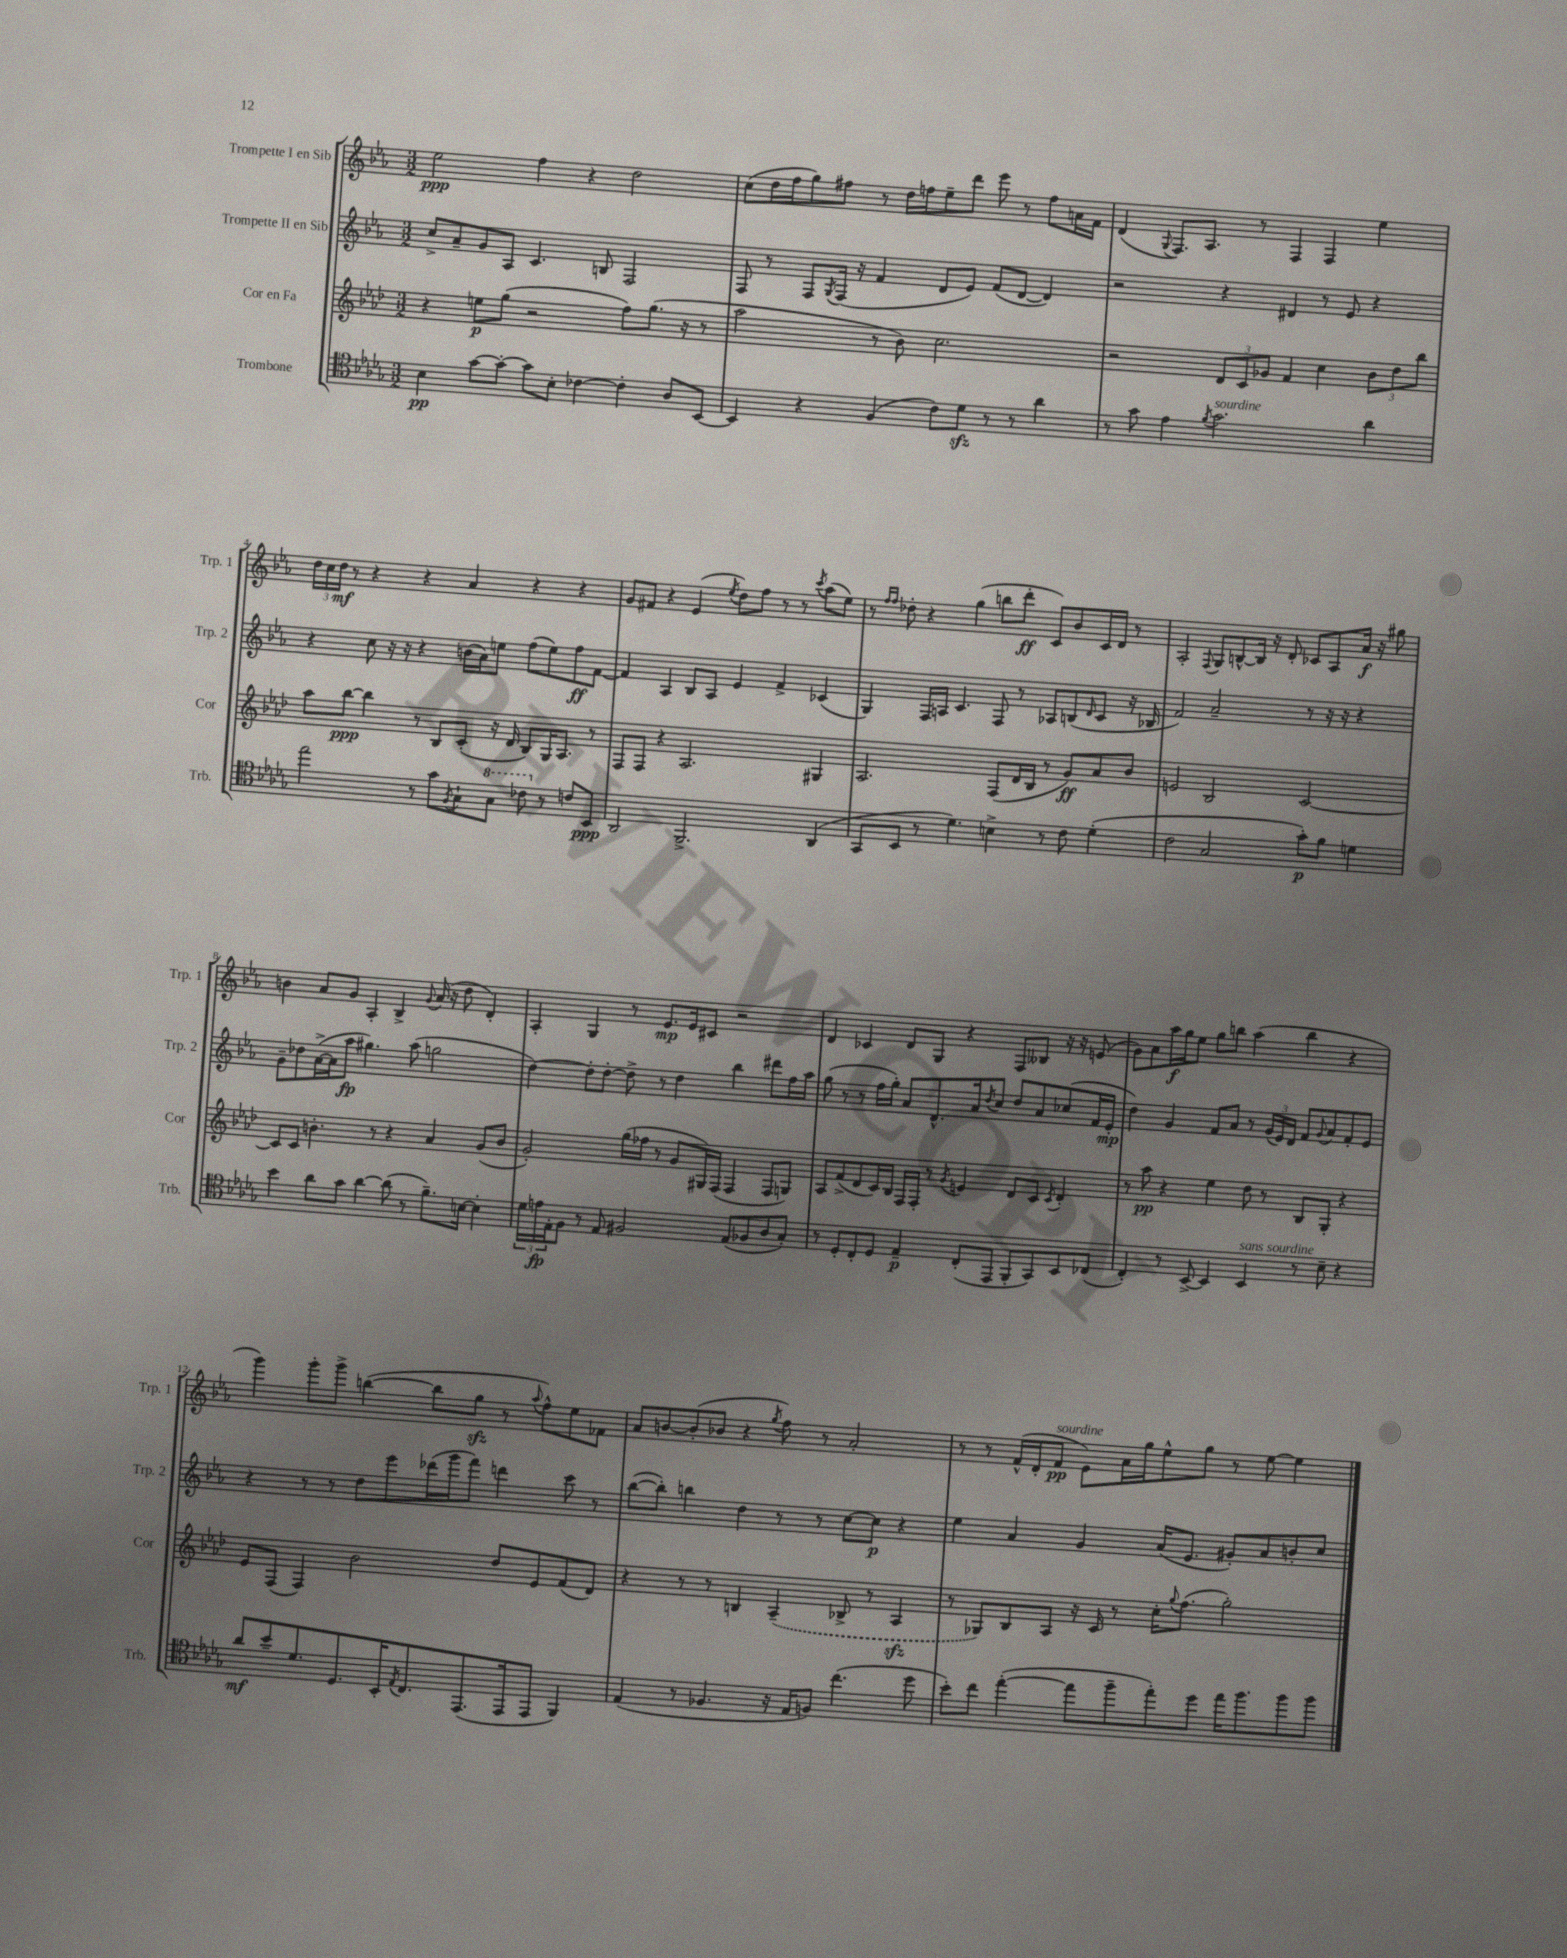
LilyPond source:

<<
\new StaffGroup <<
\new Staff = "s0" \with { instrumentName = "Trompette I en Sib" shortInstrumentName = "Trp. 1" } {
    \clef treble \key ees \major \numericTimeSignature \time 3/2
    ees''2\ppp f''4 r4 d''2 |
    c''8( d''16 f''16 g''8) fis''8 r8 d''16 f''16 ees''8-- d'''8 ees'''8 r8 f''8 a'16 f'16 |
    d'4( \appoggiatura { g8 } f8.) aes8. r8 f4 f4 ees''4 |
    \tuplet 3/2 { d''16 c''16 d''16\mf } r8 r4 r4 aes'4 r4 r4 |
    g'8 fis'8 r4 ees'4( \acciaccatura { ees''8 } d''8) f''8 r8 r8 \acciaccatura { c'''8 } aes''8( ees''8) |
    r8 \grace { f''16 f''16 } des''8-. r4 g''4( b''8 d'''8-.\ff c'8) bes'8 c'16 d'16 r8 |
    aes2-. \appoggiatura { f8 } g8 b8~-^ b16 r16 d'8-. ces'8 aes8 aes'16\f r16 gis''8 |
    b'4 aes'8 g'8 aes4-. bes4-> \appoggiatura { g'8 } aes'16( r16 d''8 d'4-.) |
    aes4-. g4 r8 ees'8.\mp ees'16 cis'8 r2 |
    d'4 ces'4 d'8 g8 r4 f8 beses8 r16 r16 e'8( |
    g'8) aes'8 aes''16\f g''16 ees''8 g''8 b''8 aes''4( b''4 r4 |
    g'''4) g'''8-. g'''8-> b''4~( b''8 g''8\sfz r8 \appoggiatura { aes''8 } f''8-^) ees''8 fes'8 |
    aes'8 b'8~ b'8-.( bes'8 r4 \acciaccatura { g''8 } f''8) r8 aes'2-. |
    r8 r8 f'16-^( d'16-. f'8\pp^\markup { \italic "sourdine" } ees'8) aes'16 g''16 ees''8-^ g''8 r8 ees''8~ ees''4 \bar "|." |
}
\new Staff = "s1" \with { instrumentName = "Trompette II en Sib" shortInstrumentName = "Trp. 2" } {
    \clef treble \key ees \major \numericTimeSignature \time 3/2
    c''8-> aes'8-- g'8 aes8 c'4. b8 f2 |
    f8 r8 f8 \acciaccatura { g8 } f16( r16 f'4 d'8 ees'8) f'8( d'8~ d'4) |
    r2 r4 dis'4 r8 ees'8 r4 |
    r4 c''8 r16 r16 r4 b'16( aes'16) e''8 f''8( e''8) f''8\ff f'8~ |
    f'4 aes4 bes8 aes8 ees'4 f'4-> ces'4( |
    g4) f16 a16 c'4. f8 r8 aes8 b8( \grace { d'16 } c'8 r16 bes16 |
    f'2) aes'2-- r8 r16 r16 r4 |
    g'8-- des''8 aes'16~->( aes'16 aes''8\fp gis''4.) aes''8( g''2 |
    d''4~) d''8-. d''8~-. d''8-> r8 d''4 bes''4 dis'''8 f''16 aes''16 |
    g''8( r8 r8 f''16 g''16-.) aes'8 d'8.-^ aes'16 \acciaccatura { d''8 } c''8 d''8 aes'8 ces''8( f'16 ees'16-.\mp |
    d''4) g'4 f'8 aes'8 r8 \tuplet 3/2 { g'16( ees'16) d'16 } f'8 \appoggiatura { g'8 } aes'8 f'8-. ees'8 |
    r4 r8 r8 d''8 ees'''8 des'''16( g'''16 f'''8) d'''4 c'''8 r8 |
    bes''8~( bes''8-.) b''4 d''4 r8 r8 c''8~ c''8\p r4 |
    ees''4 aes'4 g'4 aes'16( ees'8. gis'8-.) aes'8 b'8-. c''8 \bar "|." |
}
\new Staff = "s2" \with { instrumentName = "Cor en Fa" shortInstrumentName = "Cor" } {
    \clef treble \key aes \major \numericTimeSignature \time 3/2
    r4 e''8\p g''8( r2 f''8) g''8.( r16 r8 |
    aes''2 r8 bes'8) c''2. |
    r2 \tuplet 3/2 { des'8 c'8 ges'8 } f'4 c''4 \tuplet 3/2 { bes'8 des''8 bes''8 } |
    aes''8 bes''8~\ppp bes''4 r8 bes8 c'8-.( r16 des'16 bes8) g16 aes8. r8 |
    f8 f8 r4 aes2. gis4 |
    aes2. f8( des'16 bes16 r8 g'8\ff) aes'8 bes'8 |
    e'2 bes2 c'2~ |
    c'8 c'8 b'4.-. r8 r4 aes'4 g'8( b'8 |
    g'2-.) g''16( fes''16 r8 g'8 gis16) f16( f4 f8 g8) |
    aes8 f'8->( des'8 c'16) bes16 f16 f16-. r8 \acciaccatura { g'8 } e'4 des'8 c'8 \acciaccatura { c'8 } des'4-. |
    r8 aes''8\pp r4 ees''4 des''8 r8 bes8 g8-. r4 |
    ees'8 f8( f4) bes'2 des''8 ees'8 f'8( des'8) |
    r4 r8 r8 b4 \once \slurDashed aes4--( bes8-> r8 aes4\sfz |
    r8 ges8) bes8 aes8 r16 c'16 r8 c''16-. \appoggiatura { g''8 } f''8.( g''2-.) \bar "|." |
}
\new Staff = "s3" \with { instrumentName = "Trombone" shortInstrumentName = "Trb." } {
    \clef tenor \key des \major \numericTimeSignature \time 3/2
    bes4\pp ges'8~ ges'8~-. ges'8 bes8-. ces'4~ ces'4-. aes8 bes,8~ |
    bes,4 r4 f4( c'8) des'8\sfz r8 r8 aes'4 |
    r8 ges'8 ees'4 \acciaccatura { f'8 } ges'2.^\markup { \italic "sourdine" } aes'4 |
    ees''2 r8 ges'8 \acciaccatura { f8 } ges8-! \ottava #1 ges'8 ces''8 \ottava #0 r8 c'!8 bes,8\ppp |
    aes,2 f,2.-> aes,4( |
    ges,8 bes,8 r8 des'4.) b4-> r8 c'8 des'4-.( |
    c'2 ges2 ges'8-.\p) f'8 d'4 |
    bes'4 aes'8 ges'8 aes'4~ aes'8( r8 f'8.--) b16~ b4-. |
    \tuplet 3/2 { des'16 e'16\fp ees16-. } f8 r8 ees8 fis2 ees8( fes8 aes8 ges8-.) |
    r8 des8-. c8-. des8 ees4--\p c8-.( ees,8 f,8-. ges,8) bes,8 ces8( |
    c4-.) r8 bes,8~-> bes,4 bes,4^\markup { \italic "sans sourdine" } r8 bes8-- r4 |
    aes'8\mf bes'8-- des'8. des8. bes,16-. \acciaccatura { ees8 } c8. ees,8.( ees,16 ees,8 f,4) |
    ees4( r8 fes4. r16 ees16 f8) c''4.( des''8 |
    bes'8-.) c''8 ees''4~-.( ees''8 f''8-- ees''8-.) des''8 ees''16 f''8. f''8 f''8 \bar "|." |
}
>>
>>
